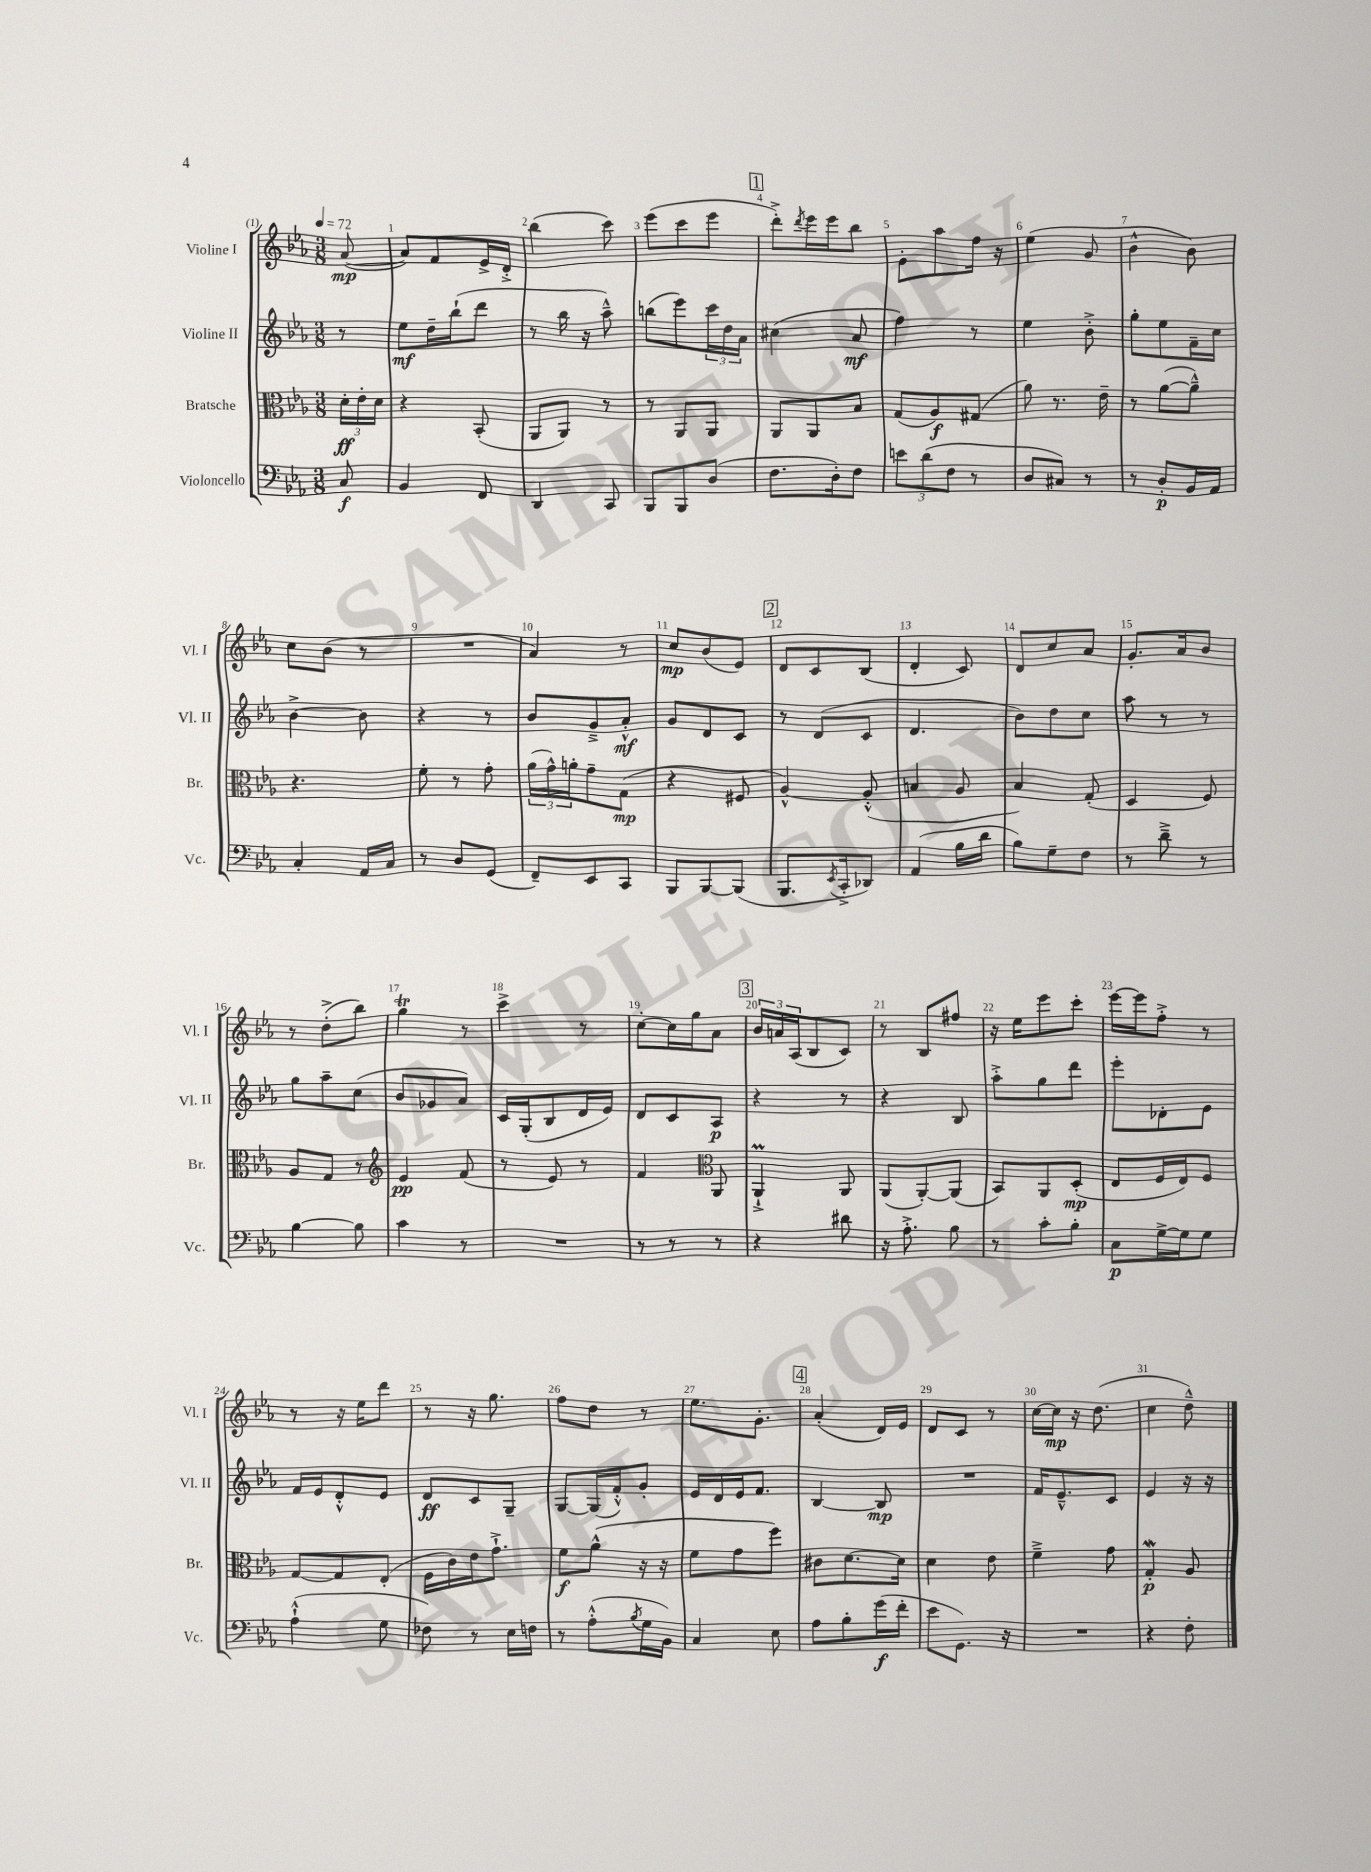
<<
\new StaffGroup <<
\new Staff = "s0" \with { instrumentName = "Violine I" shortInstrumentName = "Vl. I" } {
    \clef treble \key ees \major \numericTimeSignature \time 3/8 \partial 8 \tempo 4 = 72
    aes'8~\mp( |
    aes'8) f'8 ees'16-> d'16-.-> |
    bes''4( c'''8) |
    ees'''8( c'''8 ees'''8 |
    \mark \markup { \box "1" } d'''8-.->) \acciaccatura { d'''8 } ees'''16 ees'''16 bes''8 |
    ees'8-. aes''8 f''16 r16 |
    ees''4( g'8 |
    bes'4-^ bes'8) |
    c''8 bes'8( r8 |
    R4. |
    aes'4) r8 |
    c''8\mp bes'8( ees'8) |
    \mark \markup { \box "2" } d'8 c'8 bes8( |
    d'4-. c'8) |
    d'8 c''8 aes'8 |
    g'8.-. aes'16 bes'8 |
    r8 d''8-.->( bes''8) |
    g''4\trill r8 |
    c'''4-> r8 |
    c''8~-. c''16 g''16 aes'8 |
    \mark \markup { \box "3" } \tuplet 3/2 { bes'16 a'16 aes16( } bes8 c'8) |
    r8 bes8 fis''8 |
    r16 ees''16 ees'''8 c'''8-. |
    ees'''16~ ees'''16 f''8-.-> r8 |
    r8 r16 ees''16 d'''8 |
    r8 r16 g''8. |
    f''8 d''8 r8 |
    ees''8. g'8.-. |
    \mark \markup { \box "4" } aes'4-.( d'16) ees'16 |
    d'8 c'8 r8 |
    c''16~ c''16\mp r16 d''8.( |
    c''4 d''8---^) \bar "|." |
}
\new Staff = "s1" \with { instrumentName = "Violine II" shortInstrumentName = "Vl. II" } {
    \clef treble \key ees \major \numericTimeSignature \time 3/8 \partial 8
    r8 |
    ees''8\mf d''16-- bes''16-!( d'''8 |
    r8 bes''16 r16 aes''8---^) |
    b''8( ees'''8) \tuplet 3/2 { c'''16 d''16 aes'16 } |
    \mark \markup { \box "1" } cis''4( aes'8\mf |
    f''4) r8 |
    ees''4 bes'8-.-> |
    g''8-. ees''8 f'16-- c''16 |
    bes'4~-> bes'8 |
    r4 r8 |
    bes'8 g'8---> aes'8-.-^\mf |
    g'8 d'8 c'8 |
    \mark \markup { \box "2" } r8 d'8( c'8 |
    d'4. |
    bes'8) d''8 c''8 |
    aes''8 r8 r8 |
    g''8 aes''8-- c''8( |
    bes'8 ges'8 aes'8) |
    c'16 g16-.( bes8 d'16 ees'16) |
    d'8 c'8 aes8\p |
    \mark \markup { \box "3" } r4 r8 |
    r4 bes8 |
    aes''8-.-> g''8 d'''8 |
    ees'''8-. des'8-. ees'8 |
    f'16 ees'16 d'8-.-^ ees'8 |
    d'8\ff c'8 g8-- |
    g8~ g16( f'16-.-^) g'8-. |
    ees'16 d'16 ees'16 f'8. |
    \mark \markup { \box "4" } bes4~ bes8\mp |
    R4. |
    f'16 ees'8.---^ c'8 |
    ees'4 r16 r16 \bar "|." |
}
\new Staff = "s2" \with { instrumentName = "Bratsche" shortInstrumentName = "Br." } {
    \clef alto \key ees \major \numericTimeSignature \time 3/8 \partial 8
    \tuplet 3/2 { d'16-.\ff ees'16-. d'16 } |
    r4 bes,8-.( |
    aes,8 aes,8) r8 |
    r8 aes,8 aes,8 |
    \mark \markup { \box "1" } aes,8 aes,8 bes8 |
    g8( aes8\f) gis8( |
    aes'8) r8. ees'16-- |
    r8 aes'8~( aes'8---^) |
    r4. |
    f'8-. r8 g'8-. |
    \tuplet 3/2 { aes'16( g'16-^) a'16-. } g'8-- g8\mp( |
    r4 fis8 |
    \mark \markup { \box "2" } aes4~-^) aes8-.-^( |
    b4 aes8 |
    bes4) g8-.( |
    d4 f8) |
    aes8 g8 r8 |
    \clef treble ees'4\pp f'8( |
    r8 ees'8) r8 |
    f'4 \clef alto aes,8 |
    \mark \markup { \box "3" } aes,4-!->\prall aes,8 |
    aes,8( aes,8~-.) aes,8( |
    bes,8) aes,8 d8-.\mp( |
    ees8 f16 ees16) f8 |
    g8~ g8 ees8-.( |
    f16 c'16) ees'16 g'8.-!-> |
    f'8\f aes'8-^( r16 r16 |
    f'8 g'8 f''8) |
    \mark \markup { \box "4" } cis'8 d'8.~ d'16 |
    d'4 ees'8 |
    f'4---> g'8 |
    g4-.\mordent\p aes8 \bar "|." |
}
\new Staff = "s3" \with { instrumentName = "Violoncello" shortInstrumentName = "Vc." } {
    \clef bass \key ees \major \numericTimeSignature \time 3/8 \partial 8
    c8\f |
    bes,4 f,8 |
    d,4 c,8 |
    bes,,8 bes,,8 d8( |
    \mark \markup { \box "1" } f8. d16-.) f8 |
    \tuplet 3/2 { e'8 d'8( f8 } r8 |
    d8 cis8) r8 |
    r8 d8-.\p bes,16 aes,16 |
    c4-. aes,16 c16 |
    r8 d8 g,8( |
    f,8--) ees,8 c,8 |
    bes,,8 bes,,8~ bes,,8( |
    \mark \markup { \box "2" } bes,,8. \acciaccatura { ees,8 } c,16-.-> des,8) |
    aes,4( bes16 d'16 |
    bes8) g8-- f8 |
    r8 d'8---> r8 |
    bes4~ bes8 |
    c'4 r8 |
    R4. |
    r8 r8 r8 |
    \mark \markup { \box "3" } r4 dis'8 |
    r16 aes8.-.-> bes8 |
    r8 c'8-. bes8-. |
    c8\p g16~-> g16 g8 |
    aes4-!-^( g8 |
    fes8) r8 ees16 f16 |
    r8 aes8-.-^( \acciaccatura { bes8 } g16 bes,16) |
    c4 ees8 |
    \mark \markup { \box "4" } aes8 bes8-. g'16\f( f'16-. |
    ees'8 g,8.) r16 |
    R4. |
    r4 f8-. \bar "|." |
}
>>
>>
\layout { \context { \Score \override BarNumber.break-visibility = ##(#f #t #t) barNumberVisibility = #all-bar-numbers-visible } }
